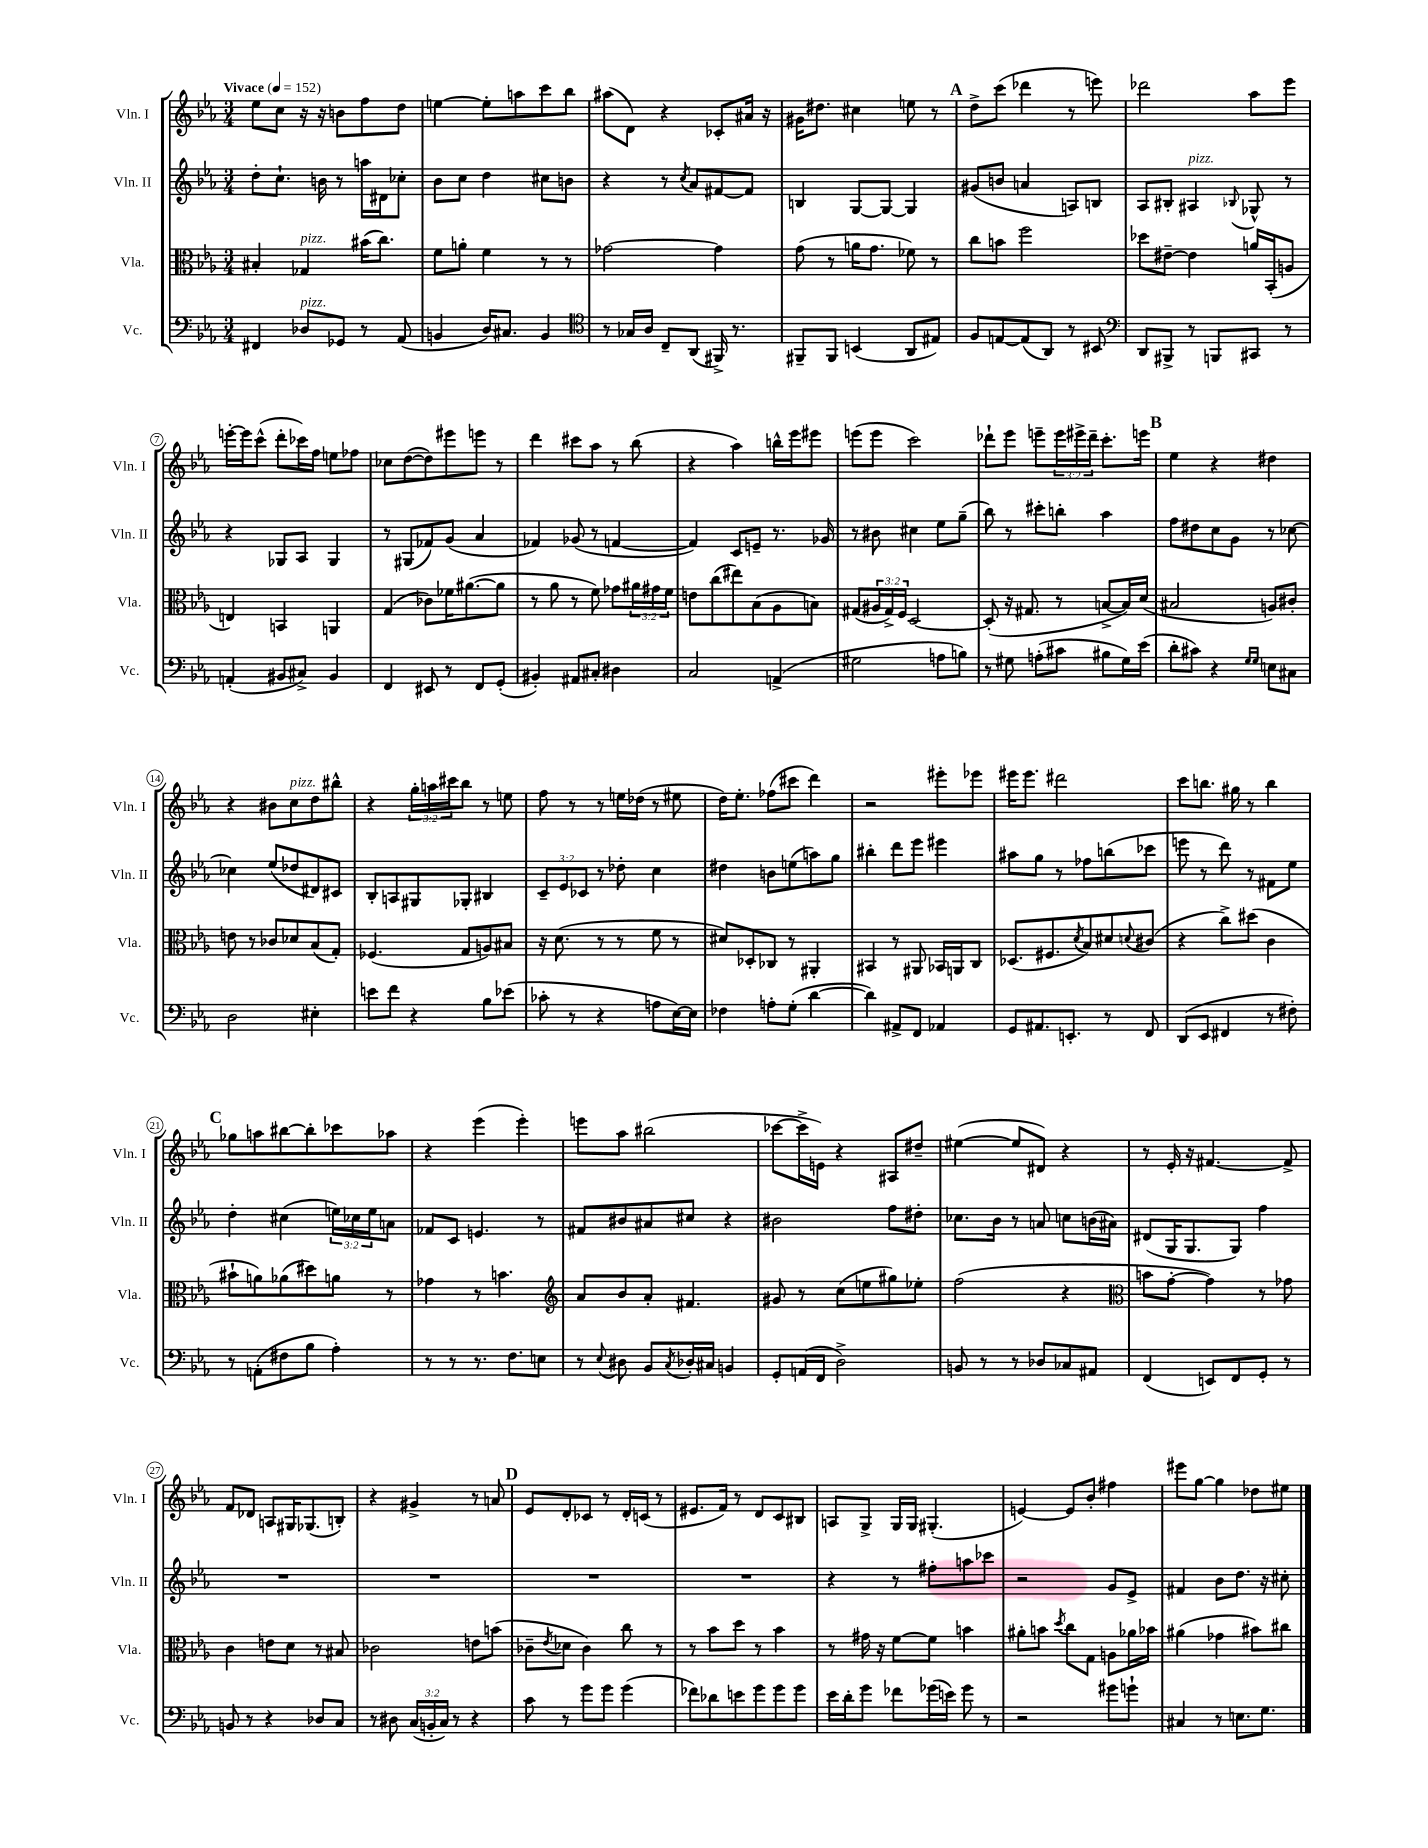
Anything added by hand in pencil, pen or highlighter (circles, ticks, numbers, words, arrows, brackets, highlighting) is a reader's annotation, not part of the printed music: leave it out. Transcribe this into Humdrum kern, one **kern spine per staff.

**kern	**kern	**kern	**kern
*staff4	*staff3	*staff2	*staff1
*clefF4	*clefC3	*clefG2	*clefG2
*k[b-e-a-]	*k[b-e-a-]	*k[b-e-a-]	*k[b-e-a-]
*M3/4	*M3/4	*M3/4	*M3/4
*MM152	*MM152	*MM152	*MM152
4FF#/	4B#'/	8dd'\L	8ee-\L
.	.	8.cc`\J	8cc\J
8D-/L	4G-/	.	16r
.	.	16b\	16r
8GG-/J	.	8r	8b\L
8r	(16b#\LK	16aa\LL	8ff\
.	8.cc\J)	16d#\J	.
(8AA-/	.	8cc-'\J	8dd\J
=	=	=	=
4BB/	8f\L	8b-\L	[4ee\
.	8a'\J	8cc\J	.
16D/LK)	4f\	4dd\	8ee'\]L
8.C#/J	.	.	.
.	.	.	8aa\
4BB/	8r	8cc#\L	8ccc\
.	8r	8b\J	8bb-\J
=	=	=	=
*clefC4	*	*	*
8r	[2g-\	4r	(8aa#\L
16G-/LL	.	.	8d\J)
16A-/JJ	.	.	.
8C~/L	.	8r	4r
.	.	8qcc/	.
(8AA-/J	.	8a-/L	.
16FF#^/)	4g-\]	[8f#/	8c-'/L
8.r	.	.	.
.	.	8f#/]J	16a#/Jk
.	.	.	16r
=	=	=	=
8FF#~/L	(8g\	4B/	16g#\LK
.	.	.	8.dd#\J
8FF#/J	8r	.	.
(4BB/	16a\LK	[8G/L	4cc#\
.	8.g\J	.	.
.	.	8G/_J	.
8AA-/L	8f-\)	4G/]	8ee\
8E#/J)	8r	.	8r
=	=	=	=
8F/L	8cc\L	(8g#/L	8dd^\L
[8E/	8b\J	8b/J	(8ccc\J
(8E/]	2ff\	4a/	4ddd-\
8AA-/J)	.	.	.
8r	.	8A/L)	8r
8BB#/	.	8B/J	8eee\)
=	=	=	=
*clefF4	*	*	*
8DD/L	8dd-\L	8A-/L	2ddd-\
8BBB#^/J	[8e#~\J	8B#'/J	.
8r	4e#\]	4A#/	.
8BBB/L	.	.	.
.	.	8qqB-/	.
8CC#/J	16a/LL	8G-^^/	8aa-\L
.	(16BB-'/J	.	.
8r	8A/J	8r	8eee-\J
=	=	=	=
(4AA'/	4E/)	4r	[16eee'\LL
.	.	.	16eee\]J
.	.	.	(8ccc^^\J
8BB#/L	4BB/	8G-/L	8ddd'\L
8C#^/J)	.	8A-/J	16ccc-\L)
.	.	.	16ff\JJ
4BB#/	4AA/	4G-/	8ee\L
.	.	.	8ff-\J
=	=	=	=
4FF/	(4G/	8r	8cc-\L
.	.	(8G#/L	([8dd\
8EE#/	8c-\L)	8f-/)	8dd\])
8r	16f-\K	(8g/J	8eee#\
.	([8.a#\	.	.
8FF/L	.	4a-/	8eee\J
(8GG'/J	8a#\]J	.	8r
=	=	=	=
4BB#'/)	8r	4f-/)	4ddd\
.	8a-\	.	.
8AA#/L	8r	(8g-/	8ccc#\L
8C#'/J	8f\)	8r	8aa-\J
4D#\	8g-\L	[4f/	8r
.	24a#\L	.	(8bb-\
.	24g#\	.	.
.	24f\JJ	.	.
=	=	=	=
2C/	8e\L	4f/])	4r
.	(8cc\	.	.
.	8ee#\)	8c/L	4aa-\)
.	(8B-\	8e~/J	.
(4AA^/	8A-\	8.r	16bb^^\LL
.	.	.	16eee-\J
.	8B\J)	.	8eee#\J
.	.	16g-/	.
=	=	=	=
2G#\	(8G#/L	8r	(8eee\L
.	24A#/L	8b#\	8eee\J
.	24G#^/)	.	.
.	24F/JJ	.	.
.	[2D/	4cc#\	2ccc\)
8A\L	.	8ee-\L	.
8B\J)	.	(8gg~\J	.
=	=	=	=
8r	(8D'/]	8bb-\)	8ddd-`\L
8G#\	16r	8r	8eee-\J
.	8.G#/	.	.
(8A'\L	.	8ccc#'\L	8eee~\L
8c#\J	8r	8bb'\J	24eee\L
.	.	.	24eee#^\
.	.	.	24ddd-~\JJ
8B#\L	[8B^/L	4aa-\	8.ccc'\L
16G#\L)	16B/]L)	.	.
(16e-\JJ	(16d/JJ	.	16eee\Jk
=	=	=	=
8d'\L	2B#/	8ff\L	4ee-\
8c#\J)	.	8dd#\	.
4r	.	8cc\	4r
.	.	8g\J	.
16qqG/LL	.	.	.
16qqG/JJ	.	.	.
8E\L	8A/L)	8r	4dd#\
8C#\J	8c#'/J	[8cc-\	.
=	=	=	=
2D\	8e\	4cc-\]	4r
.	8r	.	.
.	8c-/L	(8ee-/L	8b#\L
.	8d-/	8dd-/	8cc\
4E#'\	(8B-/	8d#/)	8dd\
.	8G'/J)	8c#/J	8bb#^^\J
=	=	=	=
8e\L	(4.F-/	8B-'/L	4r
8f\J	.	8A/	.
4r	.	8G#/	24gg'\LL
.	.	.	24aa\
.	.	.	24ccc#\J
.	8G/L	8G-'/J	8bb-\J
8B-\L	8A/)	4B#/	8r
(8e-\J	8B#/J	.	8ee\
=	=	=	=
8c-'\	16r	12c~/L	8ff\
.	(8.d\	.	.
.	.	12e-/	.
8r	.	.	8r
.	.	12c-/J	.
4r	8r	8r	8r
.	8r	8dd-'\	16ee\LL
.	.	.	(16dd-\JJ
8A\L	8f\	4cc\	8r
[16E-\L)	8r	.	8ee#\
16E-\]JJ	.	.	.
=	=	=	=
4F-\	8d#/L)	4dd#\	16dd\LK)
.	.	.	8.ee-'\J
.	8D-'/	.	.
8A'\L	8C-/J	8b\L	(8ff-\L
(8G'\J	8r	(8ee\	8ccc#\J
[4d\	4AA#'/	8aa\)	4ddd\)
.	.	8gg\J	.
=	=	=	=
4d\])	4BB#/	4bb#'\	2r
8AA#^/L	8r	8ddd\L	.
8FF/J	8AA#/	8eee-\J	.
4AA-/	16BB-/LL	4eee#\	8eee#'\L
.	16AA/J	.	.
.	8C/J	.	8eee-\J
=	=	=	=
8GG/L	(8.D-/L	8aa#\L	16eee#\LK
.	.	.	8.eee#\J
8.AA#/	.	8gg\J	.
.	8.F#/	.	.
.	.	8r	2ddd#\
8.EE'/J	.	.	.
.	8qd/	.	.
.	8B-/)	8ff-\L	.
8r	8d#/	(8bb\	.
.	8qqd/	.	.
8FF/	(8c#/J	8ccc-\J	.
=	=	=	=
(8DD/L	4r	8eee\	8ccc\L
8EE-/J	.	8r	8.bb\J
4FF#/	8cc^\L)	8ddd\)	.
.	.	.	16gg#\
.	(8dd#\J	8r	8r
8r	4c\	8f#\L	4bb\
8F#'\)	.	8ee-\J	.
=	=	=	=
8r	8b#`\L	4dd'\	8gg-\L
(8AA'\L	8a\)	.	8aa\
8F#\	(8a-\	(4cc#\	[8bb#\
8B-\J	8dd#\)	.	8bb#'\]
4A-'\)	8a\J	24ee\LL)	8ccc-\
.	.	24cc-\	.
.	.	24ee\J	.
.	8r	8a\J	8aa-\J
=	=	=	=
8r	4g-\	8f-/L	4r
8r	.	8c/J	.
8.r	8r	4.e/	(4eee-\
.	4.b\	.	.
8.F\L	.	.	.
.	.	.	4eee-'\)
8E\J	.	8r	.
=	=	=	=
*	*clefG2	*	*
8r	8a-/L	8f#/L	8eee\L
8qqE-/	.	.	.
8D#\	8b-/	8b#/	8aa-\J
8BB-/L	8a-'/J	8a#/	(2bb#\
8qC/	.	.	.
16D-'/L	4.f#/	8cc#/J	.
16C#/JJ	.	.	.
4BB/	.	4r	.
=	=	=	=
8GG'/L	8g#/	2b#\	[8ccc-\L
(16AA/L	8r	.	16ccc-^\]L
16FF/JJ	.	.	16e\JJ)
2D^\)	(8cc\L	.	4r
.	8ee\	.	.
.	8gg#\)	8ff\L	8A#/L
.	8ee-'\J	8dd#'\J	8dd#~/J
=	=	=	=
8BB/	(2ff\	8.cc-\L	([4ee#\
8r	.	.	.
.	.	16b-\Jk	.
8r	.	8r	8ee#/]L
8D-/L	.	8a/	8d#/J)
8C-/	4r	8cc\L	4r
8AA#/J	.	(16b\L	.
.	.	16a#\JJ)	.
=	=	=	=
*	*clefC3	*	*
(4FF/	8b\L	(8d#/L	8r
.	[8g'\J	16G/K	16e-'/
.	.	8.G/	16r
8EE/L)	4g\])	.	[4.f#/
8FF/	.	8G/J)	.
8GG'/J	8r	4ff\	.
8r	8g-\	.	8f#^/]
=	=	=	=
8BB/	4c\	2.r	8f/L
8r	.	.	8d-/J
4r	8e\L	.	8A/L
.	8d\J	.	16G#/K
.	.	.	(8.G-/
8D-/L	8r	.	.
8C/J	8B#/	.	8B'/J)
=	=	=	=
8r	2c-\	2.r	4r
8D#\	.	.	.
(24C/LL	.	.	4g#^/
24BB'/	.	.	.
24C/JJ)	.	.	.
8r	.	.	.
4r	8e\L	.	8r
.	(8b\J	.	8a/
=	=	=	=
8c\	8c-~\L	2.r	8e-/L
.	8qe-/	.	.
8r	8d-\J	.	8d'/
8g\L	4c-\)	.	8c-/J
8g\J	.	.	8r
(4g\	8cc\	.	16d'/LL
.	.	.	(16c/JJ
.	8r	.	8r
=	=	=	=
8f-\L)	8r	2.r	8.e#/L
8d-\	8b-\L	.	.
.	.	.	16f/Jk)
8e\	8dd\J	.	8r
8g\	8r	.	8d/L
8g\	4b-\	.	8c/
8g\J	.	.	8B#/J
=	=	=	=
16e-\LL	8r	4r	8A/L
16d'\J	.	.	.
8g\J	16g#\	.	8G^/J
.	16r	.	.
8f-\L	[8f\L	8r	16G/LL
.	.	.	16G/JJ
(16g-\L	8f\]J	8ff#'\L	(4.G#'/
16e\JJ)	.	.	.
8g-\	4b\	8aa\	.
8r	.	8ccc-\J	.
=	=	=	=
2r	8a#'\L	2r	[4e/)
.	8b\J	.	.
.	8qdd/	.	.
.	8cc\L	.	8e/]L
.	8G\J	.	8b-'/J
8g#\L	8A\L	8g/L	4ff#\
8g`\J	16a-\L	8e-^/J	.
.	16b-\JJ	.	.
=	=	=	=
4C#/	(4a#\	4f#/	8eee#\L
.	.	.	[8gg\J
8r	4g-\	8b-\L	4gg\]
8.E\L	.	8.dd\J	.
.	8b#\L)	.	8dd-\L
8.G\J	.	16r	.
.	8cc#\J	8cc#'\	8ee#\J
==	==	==	==
*-	*-	*-	*-
